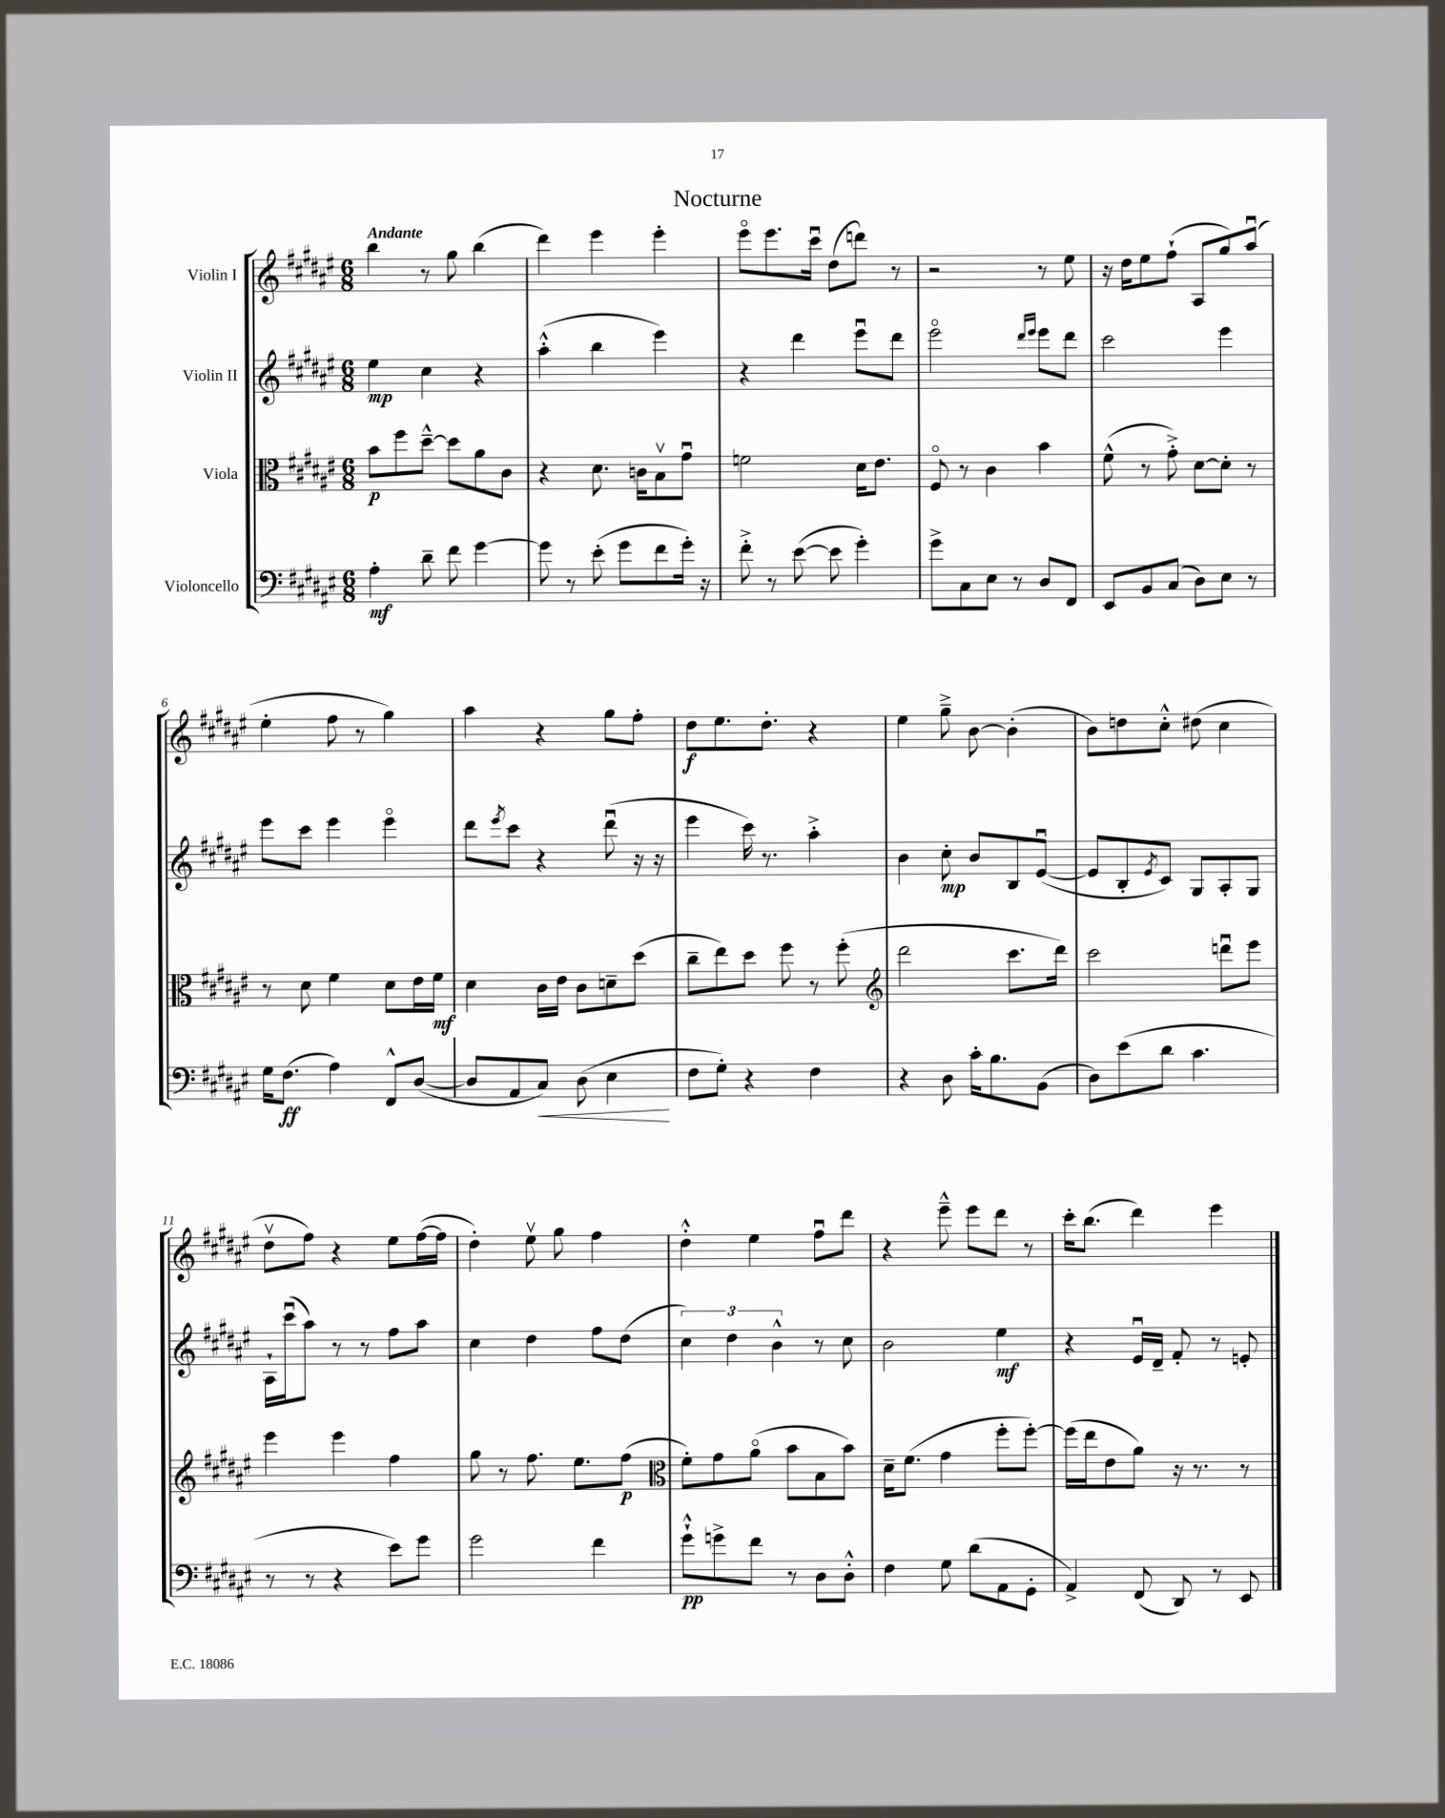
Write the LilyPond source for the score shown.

\header { title = "Nocturne" }
<<
\new StaffGroup <<
\new Staff = "s0" \with { instrumentName = "Violin I" } {
    \clef treble \key fis \major \numericTimeSignature \time 6/8 \tempo "Andante"
    b''4 r8 gis''8 b''4( |
    dis'''4) eis'''4 eis'''4-. |
    eis'''8\flageolet eis'''8. cis'''16\downbow dis''8( d'''8) r8 |
    r2 r8 eis''8 |
    r16 dis''16 eis''8 fis''8-!( ais8 gis''8) ais''8\downbow( |
    eis''4-. fis''8 r8 gis''4) |
    ais''4 r4 gis''8 fis''8-. |
    dis''8\f eis''8. dis''8.-. r4 |
    eis''4 gis''8---> b'8~ b'4-.( |
    b'8) d''8 cis''8-.-^ dis''8( cis''4 |
    dis''8\upbow fis''8) r4 eis''8 fis''16~( fis''16 |
    dis''4-.) eis''8\upbow gis''8 fis''4 |
    dis''4-.-^ eis''4 fis''8\downbow dis'''8 |
    r4 eis'''8---^ eis'''8 dis'''8 r8 |
    cis'''16-. b''8.( dis'''4) eis'''4 \bar "|." |
}
\new Staff = "s1" \with { instrumentName = "Violin II" } {
    \clef treble \key fis \major \numericTimeSignature \time 6/8
    eis''4\mp cis''4 r4 |
    ais''4-.-^( b''4 eis'''4) |
    r4 dis'''4 eis'''8\downbow dis'''8 |
    eis'''2\flageolet \grace { dis'''16 eis'''16 } eis'''8 dis'''8 |
    cis'''2 eis'''4 |
    eis'''8 cis'''8 eis'''4 eis'''4\flageolet |
    dis'''8 \acciaccatura { eis'''8 } cis'''8 r4 dis'''8\downbow( r16 r16 |
    eis'''4 cis'''16) r8. ais''4-.-> |
    b'4 cis''8-.\mp b'8 b8 eis'8~\downbow( |
    eis'8 b8-. \acciaccatura { eis'8 } cis'8) gis8 ais8-. gis8 |
    ais16-! cis'''16\downbow( ais''8) r8 r8 fis''8 ais''8 |
    cis''4 dis''4 fis''8 dis''8( |
    \tuplet 3/2 { cis''4) dis''4 b'4-^ } r8 cis''8 |
    b'2 eis''4\mf |
    r4 eis'16\downbow dis'16-- fis'8-. r8 e'8-. \bar "|." |
}
\new Staff = "s2" \with { instrumentName = "Viola" } {
    \clef alto \key fis \major \numericTimeSignature \time 6/8
    b'8\p fis''8 dis''8~---^ dis''8 ais'8 cis'8 |
    r4 dis'8. c'16 b8\upbow gis'8\downbow |
    f'2 dis'16 eis'8. |
    fis8\flageolet r8 cis'4 b'4 |
    fis'8-^( r8 gis'8-.->) dis'8~ dis'8-. r8 |
    r8 dis'8 fis'4 dis'8 eis'16 fis'16\mf |
    dis'4 cis'16 eis'16 cis'8 d'8-- dis''8( |
    cis''8-- eis''8) dis''8 fis''8 r8 fis''8-.( |
    \clef treble dis'''2 cis'''8. dis'''16) |
    cis'''2 d'''8\downbow eis'''8 |
    eis'''4 eis'''4 fis''4 |
    gis''8 r8 fis''8. eis''8. fis''8\p( |
    \clef alto fis'8-.) gis'8 ais'8\flageolet( b'8 b8 b'8) |
    dis'16-- fis'8.( gis'4 fis''8-. fis''8~-.) |
    fis''16( eis''16 eis'8 ais'8) r16 r8. r8 \bar "|." |
}
\new Staff = "s3" \with { instrumentName = "Violoncello" } {
    \clef bass \key fis \major \numericTimeSignature \time 6/8
    ais4-.\mf dis'8-- fis'8 gis'4~ |
    gis'8 r8 eis'8-.( gis'8 fis'8 gis'16-.) r16 |
    fis'8-.-> r8 eis'8~( eis'8 gis'4-.) |
    gis'8-> cis8 eis8 r8 dis8 fis,8 |
    eis,8 b,8 cis8( dis8) eis8 r8 |
    gis16 fis8.\ff( ais4) fis,8-^ dis8~( |
    dis8 ais,8 cis8\<) dis8( eis4\! |
    fis8 gis8-.) r4 fis4 |
    r4 dis8 cis'16-. b8. b,8( |
    dis8) eis'8( dis'8 cis'4. |
    r8 r8 r4 eis'8) gis'8 |
    gis'2 fis'4 |
    gis'8-!-^\pp g'8-> fis'8 r8 dis8 dis8-.-^ |
    fis4 gis8 dis'8( ais,8 gis,8-. |
    ais,4->) fis,8( dis,8) r8 eis,8 \bar "|." |
}
>>
>>
